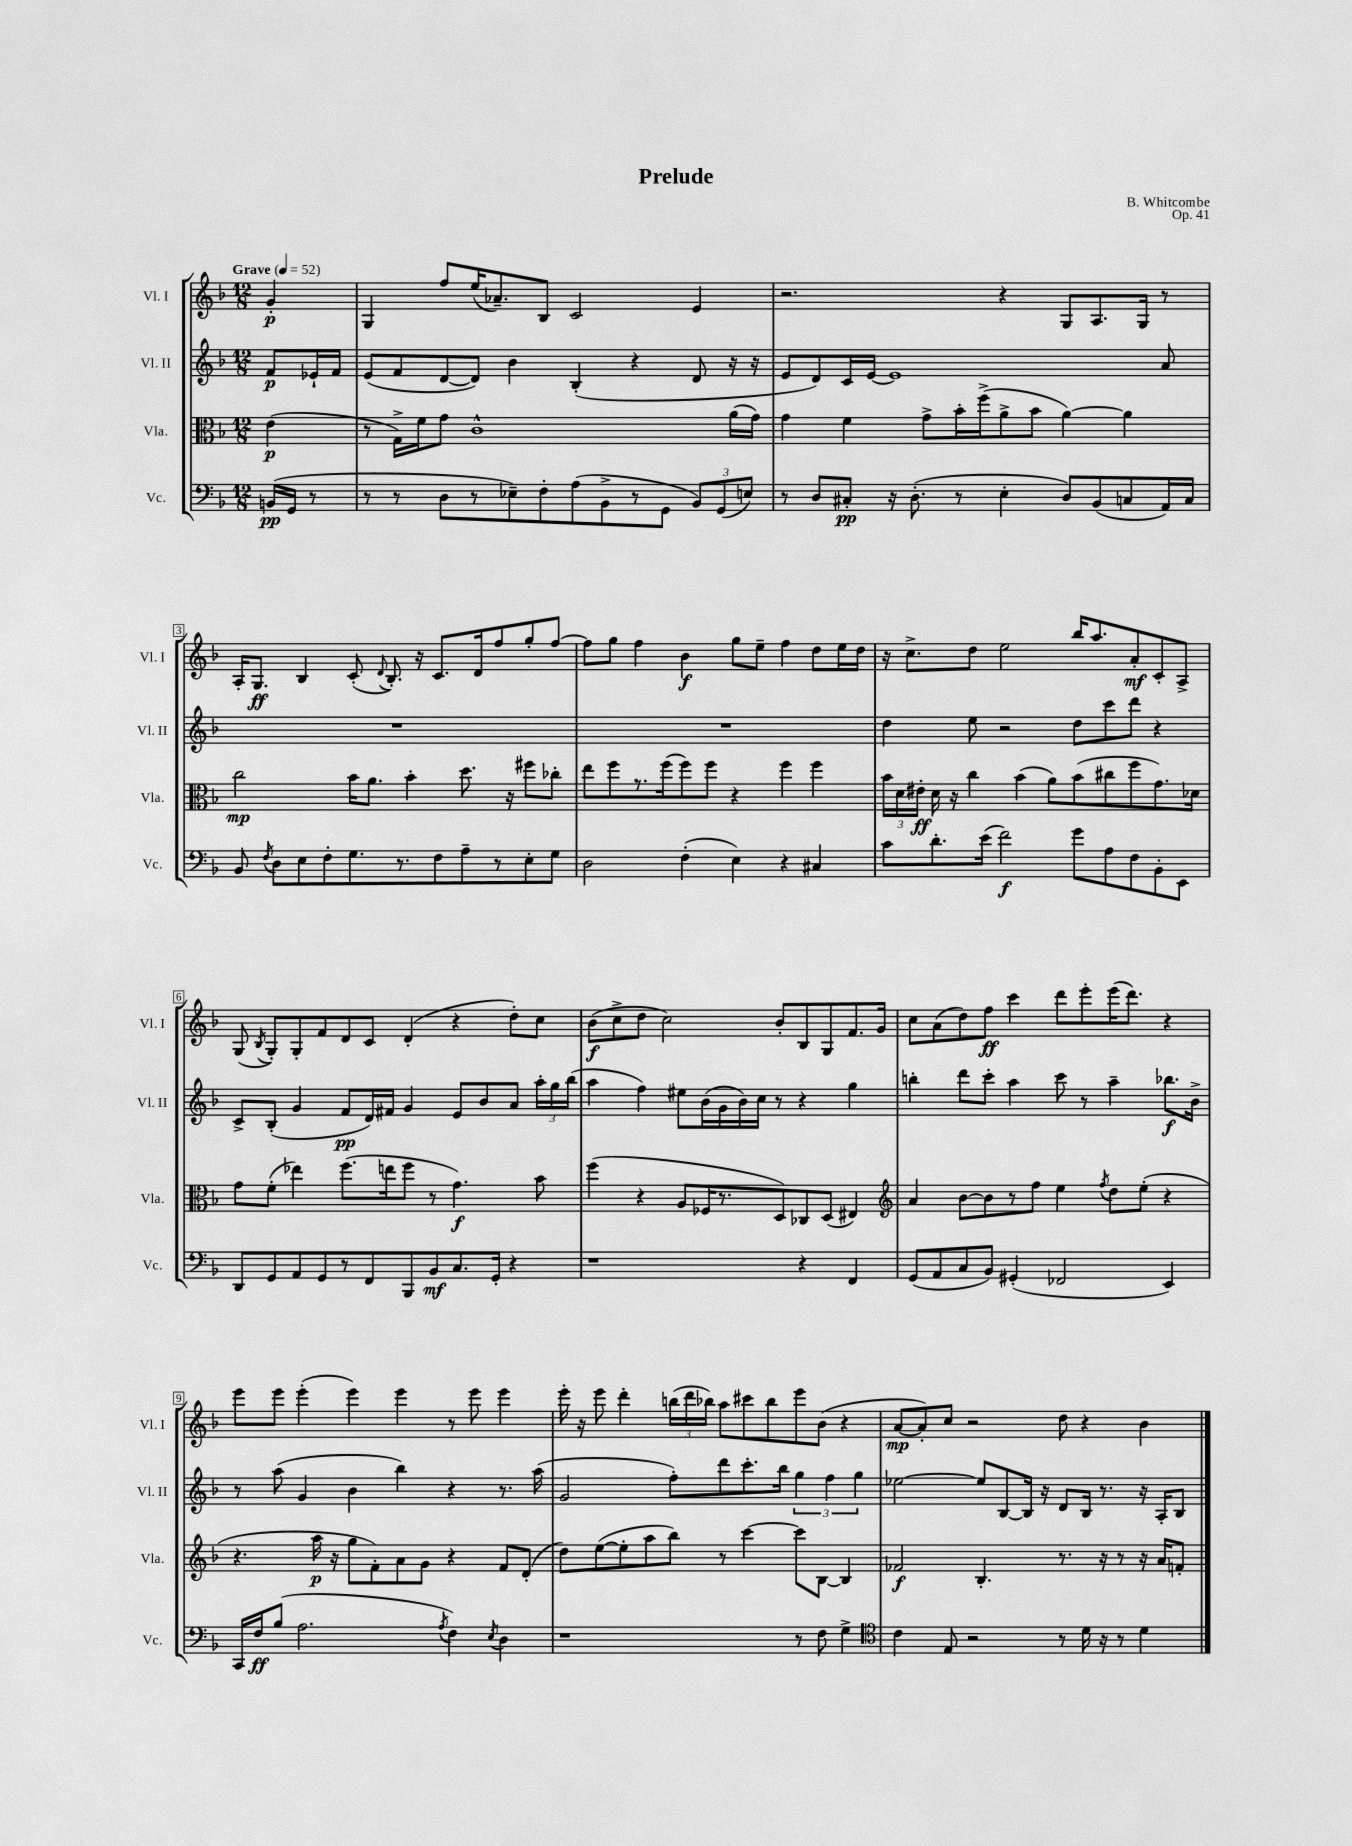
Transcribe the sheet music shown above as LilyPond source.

\header { title = "Prelude" composer = "B. Whitcombe" opus = "Op. 41" }
<<
\new StaffGroup <<
\new Staff = "s0" \with { instrumentName = "Vl. I" shortInstrumentName = "Vl. I" } {
    \clef treble \key f \major \numericTimeSignature \time 12/8 \partial 4 \tempo "Grave" 4 = 52
    \autoBeamOff g'4-.\p |
    g4 f''8[ e''16( aes'8.--) bes8] c'2 e'4 |
    r2. r4 g8[ a8. g16] r8 |
    a16[-. g8.]\ff bes4 c'8-.( \appoggiatura { d'8 } bes8.-.) r16 c'8.[ d'16 f''8 g''8-. f''8]~ |
    f''8[ g''8] f''4 bes'4\f g''8[ e''8]-- f''4 d''8[ e''16 d''16] |
    r16 c''8.[-> d''8] e''2 bes''16[ a''8. a'8-.\mf c'8-. a8]-> |
    g8( \acciaccatura { bes8 } g8[-.) g8-. f'8 d'8 c'8] d'4-.( r4 d''8[-.) c''8] |
    bes'8[\f( c''8-> d''8] c''2) bes'8[-. bes8 g8 f'8. g'16] |
    c''8[ a'8( d''8) f''8]\ff c'''4 d'''8[ e'''8-. e'''16( d'''8.]) r4 |
    e'''8[ e'''8] e'''4-.( e'''4) e'''4 r8 e'''8 e'''4 |
    e'''16-. r16 e'''8 d'''4-. \tuplet 3/2 { b''16[( d'''16 bes''16]) } a''8[ cis'''8 bes''8 e'''8 bes'8]( r4 |
    a'8[~\mp a'8-.) c''8] r2 d''8 r4 bes'4 \bar "|." |
}
\new Staff = "s1" \with { instrumentName = "Vl. II" shortInstrumentName = "Vl. II" } {
    \clef treble \key f \major \numericTimeSignature \time 12/8 \partial 4
    \autoBeamOff f'8[\p ees'16-! f'16] |
    e'8[( f'8 d'8~ d'8]) bes'4 bes4-.( r4 d'8 r16 r16 |
    e'8[ d'8) c'16 e'16]~ e'1 a'8 |
    R1. |
    R1. |
    d''4 e''8 r2 d''8[ c'''8 d'''8] r4 |
    c'8[-> bes8]-.( g'4 f'8[\pp d'16) fis'16] g'4 e'8[ bes'8 a'8] \tuplet 3/2 { a''16[-. g''16 bes''16]( } |
    a''4 f''4) eis''8[ bes'16( g'16 bes'16) c''16] r8 r4 g''4 |
    b''4-. d'''8[ c'''8]-. a''4 c'''8 r8 a''4-- bes''8.[\f bes'16]-> |
    r8 a''8( g'4 bes'4 bes''4) r4 r8. a''16( |
    g'2 f''8[-.) d'''8 c'''8.-. bes''16] \tuplet 3/2 { g''4 f''4 g''4 } |
    ees''2~ ees''8[ bes8~ bes16] r16 d'8[ bes16] r8. r16 a16[-. bes8] \bar "|." |
}
\new Staff = "s2" \with { instrumentName = "Vla." shortInstrumentName = "Vla." } {
    \clef alto \key f \major \numericTimeSignature \time 12/8 \partial 4
    \autoBeamOff e'4\p( |
    r8 g16[->) f'16 g'8] c'1-^ a'16[( g'16]) |
    g'4 f'4 g'8[-> bes'16-. f''16->( a'8-> bes'8] a'4~) a'4 |
    c''2\mp bes'16[ a'8.] bes'4-. d''8. r16 fis''8[ ces''8]-. |
    e''8[ f''8 r8. f''16( f''8) f''8] r4 f''4 f''4 |
    \tuplet 3/2 { bes'16[ d'16 eis'16]-.\ff } d'16 r16 c''4 bes'4( a'8[) bes'8( cis''8 f''8 g'8.) des'16] |
    g'8[ f'8]-.( ees''4) f''8.[( e''16 f''8] r8 g'4.\f) bes'8 |
    f''4( r4 a8[ fes16 r8. d8) ces8 d8]( eis4) |
    \clef treble a'4 bes'8[~ bes'8 r8 f''8] e''4 \acciaccatura { f''8 } d''8[ e''8]-.( r4 |
    r4. a''16\p r16 g''8[ f'8-.) a'8 g'8] r4 f'8[ d'8]-.( |
    d''8[) e''8~( e''8-. a''8 bes''8]) r8 c'''4~ c'''8[ bes8]~ bes4 |
    fes'2\f bes4.-. r8. r16 r8 r16 a'16[ f'8]-. \bar "|." |
}
\new Staff = "s3" \with { instrumentName = "Vc." shortInstrumentName = "Vc." } {
    \clef bass \key f \major \numericTimeSignature \time 12/8 \partial 4
    \autoBeamOff b,16[\pp( g,16] r8 |
    r8 r8 d8[ r8 ees8--) f8-. a8( bes,8-> r8 g,8] \tuplet 3/2 { bes,8[) g,8( e8]) } |
    r8 d8[ cis8]-.\pp r16 d8.-.( r8 e4-. d8[) bes,8( c8 a,16) c16] |
    bes,8 \acciaccatura { f8 } d8[ e8 f8-. g8. r8. f8 a8-- r8 e8-. g8] |
    d2 f4-.( e4) r4 cis4 |
    c'8[ d'8.-. e'16]( f'2\f) g'8[ a8 f8 bes,8-. e,8] |
    d,8[ g,8 a,8 g,8 r8 f,8 bes,,8 bes,8\mf c8. g,16]-. r4 |
    r1 r4 f,4 |
    g,8[( a,8 c8 bes,8]) gis,4-.( fes,2 e,4) |
    c,16[ f16\ff bes8]( a2. \acciaccatura { a8 } f4) \acciaccatura { e8 } d4 |
    r1 r8 f8 g4-> |
    \clef tenor c'4 e8 r2 r8 d'16 r16 r8 d'4 \bar "|." |
}
>>
>>
\layout { \context { \Score \override BarNumber.stencil = #(make-stencil-boxer 0.1 0.3 ly:text-interface::print) } }
